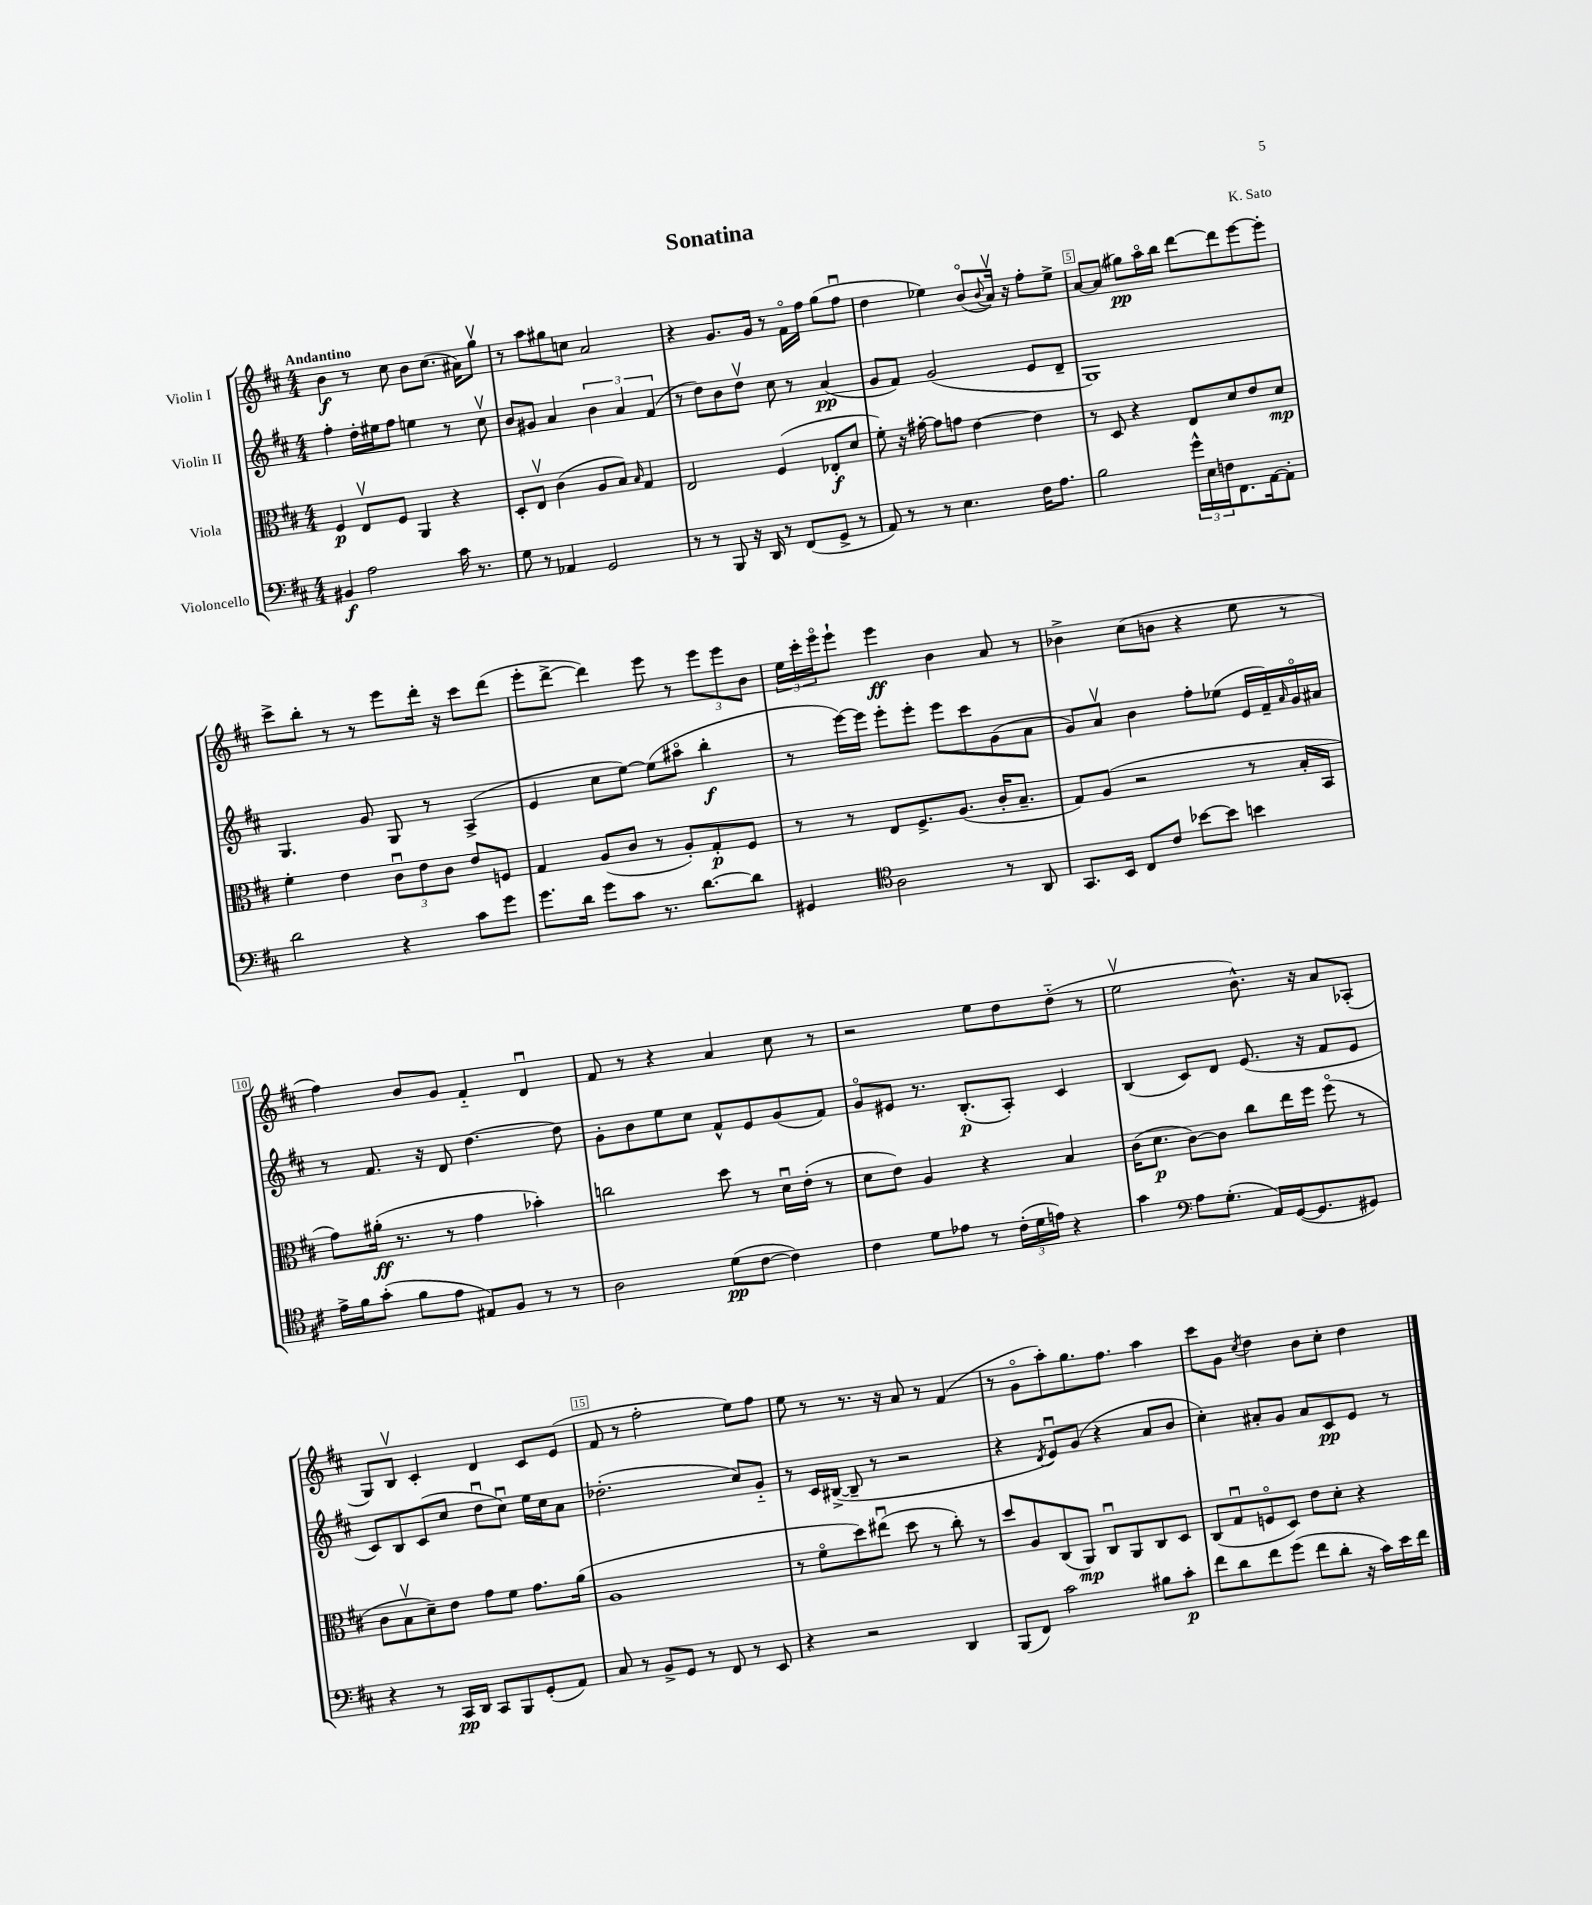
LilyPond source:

\header { title = "Sonatina" composer = "K. Sato" }
<<
\new StaffGroup <<
\new Staff = "s0" \with { instrumentName = "Violin I" } {
    \clef treble \key d \major \numericTimeSignature \time 4/4 \tempo "Andantino"
    b'4\f r8 cis''8 b'8 cis''8.( ais'16) g''8\upbow |
    r8 a''8 gis''8 c''8 a'2 |
    r4 g'8. g'16 r8 fis'16\flageolet fis''16 g''8( fis''8\downbow |
    d''4 ees''4) b'8\flageolet( \appoggiatura { b'8 } a'16\upbow) r16 fis''8-. ees''8-> |
    a'8~ a'8( gis''8\pp) a''16\flageolet b''16 d'''8~ d'''8 e'''8~ e'''8-. |
    cis'''8-> b''8-. r8 r8 e'''8 d'''16-. r16 cis'''8 d'''8( |
    e'''8-. d'''8~-> d'''4) e'''8 r8 \tuplet 3/2 { e'''8 e'''8 b'8 } |
    \tuplet 3/2 { e''16 cis'''16-. e'''16\flageolet } e'''8-! e'''4\ff b'4 a'8 r8 |
    bes'4-> cis''8( b'8 r4 e''8 r8 |
    fis''4) b'8 g'8 fis'4-_ d'4\downbow |
    fis'8 r8 r4 a'4 cis''8 r8 |
    r2 e''8 d''8 d''8-_( r8 |
    e''2\upbow b'8.-^) r16 a'8 aes8-.( |
    g8) b8\upbow cis'4-. d'4 cis'8 e'8( |
    fis'8 r8 fis''2-. e''8) fis''8 |
    e''8 r8 r8. r16 a'8 r8 fis'4( |
    r8 g'8\flageolet a''8-.) g''8. fis''8. a''4 |
    cis'''8 g'8 \acciaccatura { cis''8 } d''4 b'8 cis''8-. d''4 \bar "|." |
}
\new Staff = "s1" \with { instrumentName = "Violin II" } {
    \clef treble \key d \major \numericTimeSignature \time 4/4
    fis''4-. d''16-. eis''16 fis''8 e''4 r8 cis''8\upbow |
    b'8 gis'8 a'4 \tuplet 3/2 { b'4 a'4 fis'4( } |
    r8 d''8) b'8 d''8\upbow cis''8 r8 a'4\pp( |
    g'8 fis'8) g'2( e'8 d'8-- |
    g1) |
    g4. g'8 g8 r8 a4->( |
    e'4 cis''8 e''8~) e''8( ais''8\flageolet b''4-.\f |
    r8 e'''16~) e'''16 e'''8-. e'''8-. e'''8 cis'''8 g'8( a'8 |
    g'8) a'8\upbow b'4 fis''8-. ees''8( e'16 fis'16--) \grace { a'16 } g'16\flageolet ais'16 |
    r8 fis'8. r16 d'8 d''4.~ d''8 |
    g'8-. b'8 e''8 cis''8 fis'8-^ e'8 g'8( fis'8) |
    g'8\flageolet eis'8 r8. b8.-.\p( a8-.) cis'4 |
    b4( cis'8) d'8 e'8.( r16 fis'8 e'8 |
    cis'8) b8 cis'8( cis''8 d''8\downbow cis''8\downbow) e''16 cis''16 a'8 |
    des''2.-.( cis''8) g'8-_ |
    r8 cis'16 bis16~->( bis8-- r8 r2 |
    r4 \acciaccatura { d'8 } e'8\downbow) g'8( r4 a'8 b'8 |
    cis''4-.) ais'8-. g'8 ais'8 cis'8\pp e'8 r8 \bar "|." |
}
\new Staff = "s2" \with { instrumentName = "Viola" } {
    \clef alto \key d \major \numericTimeSignature \time 4/4
    fis4\p e8\upbow fis8 a,4 r4 |
    d8-. e8\upbow cis'4( a8 b8) \grace { b16 } g4 |
    e2 fis4( ees8-.\f d'8 |
    fis'8-.) r16 gis'16~-. gis'8 g'8 e'4~ e'4 |
    r8 d8 r4 e8 d'8 e'8 d'8\mp |
    fis'4-. e'4 \tuplet 3/2 { cis'8\downbow e'8 cis'8 } e'8 f8 |
    g4 a8( cis'8 r8 a8-.) g8-.\p fis8 |
    r8 r8 e8 fis8.-> a8.( cis'16-. b8.-- |
    g8) a8( r2 r8 b16-. b,16 |
    g'8) ais'16-.\ff( r8. r8 g'4 bes'4-.) |
    c''2 d''8 r8 d'16\downbow e'16-.( r8 |
    d'8 e'8) a4 r4 b4 |
    cis'16( d'8.\p cis'8~) cis'8 cis''8 e''16 fis''16 fis''8\flageolet( r8 |
    cis'8 b8\upbow d'8--) e'8 g'8 fis'8 g'8. a'16( |
    a1 |
    r8 fis'8\flageolet d''8) eis''8\downbow( d''8 r8 cis''8-.) r8 |
    d''8 a8 cis8( a,8\mp) cis8\downbow a,8 cis8 d8 |
    cis8( g8\downbow f8\flageolet d8) e'8 d'8-. r4 \bar "|." |
}
\new Staff = "s3" \with { instrumentName = "Violoncello" } {
    \clef bass \key d \major \numericTimeSignature \time 4/4
    bis,4\f a2 cis'16 r8. |
    g8 r8 aes,4 g,2 |
    r8 r8 b,,8 r16 d,16 r8 fis,8( g,8-> r8 |
    a,8) r8 r8 e4. fis16 a8. |
    b2 \tuplet 3/2 { g'16-^ e16 f16 } fis,8. a,16~ a,8-. |
    d'2 r4 cis'8 g'8 |
    g'8. d'16 g'8 cis'8 r8. d'8.~ d'8 |
    gis,4 \clef tenor a2 r8 a,8 |
    g,8. b,16 cis8 cis'8 bes'8~ bes'8 b'4 |
    e'16-> fis'16 g'8-.( fis'8 e'8 eis8) fis8 r8 r8 |
    a2 d'8\pp( cis'8~ cis'4) |
    cis'4 d'8 ees'8 r8 \tuplet 3/2 { cis'16-.( d'16 e'16) } r4 |
    g'4 \clef bass a8 g8.-.( a,16) g,16~( g,8. gis,8) |
    r4 r8 cis,16\pp d,16 cis,8 b,,8 g,8-.( a,8) |
    cis8 r8 b,8-> g,8 r8 fis,8 r8 e,8 |
    r4 r2 d,4 |
    b,,8( fis,8) cis'2 bis8 cis'8-.\p |
    fis'8 d'8 fis'8 g'8( fis'8 d'8-. r16 cis'16) e'16 fis'16 \bar "|." |
}
>>
>>
\layout { \context { \Score \override BarNumber.break-visibility = ##(#f #t #t) barNumberVisibility = #(every-nth-bar-number-visible 5) \override BarNumber.stencil = #(make-stencil-boxer 0.1 0.3 ly:text-interface::print) } }
